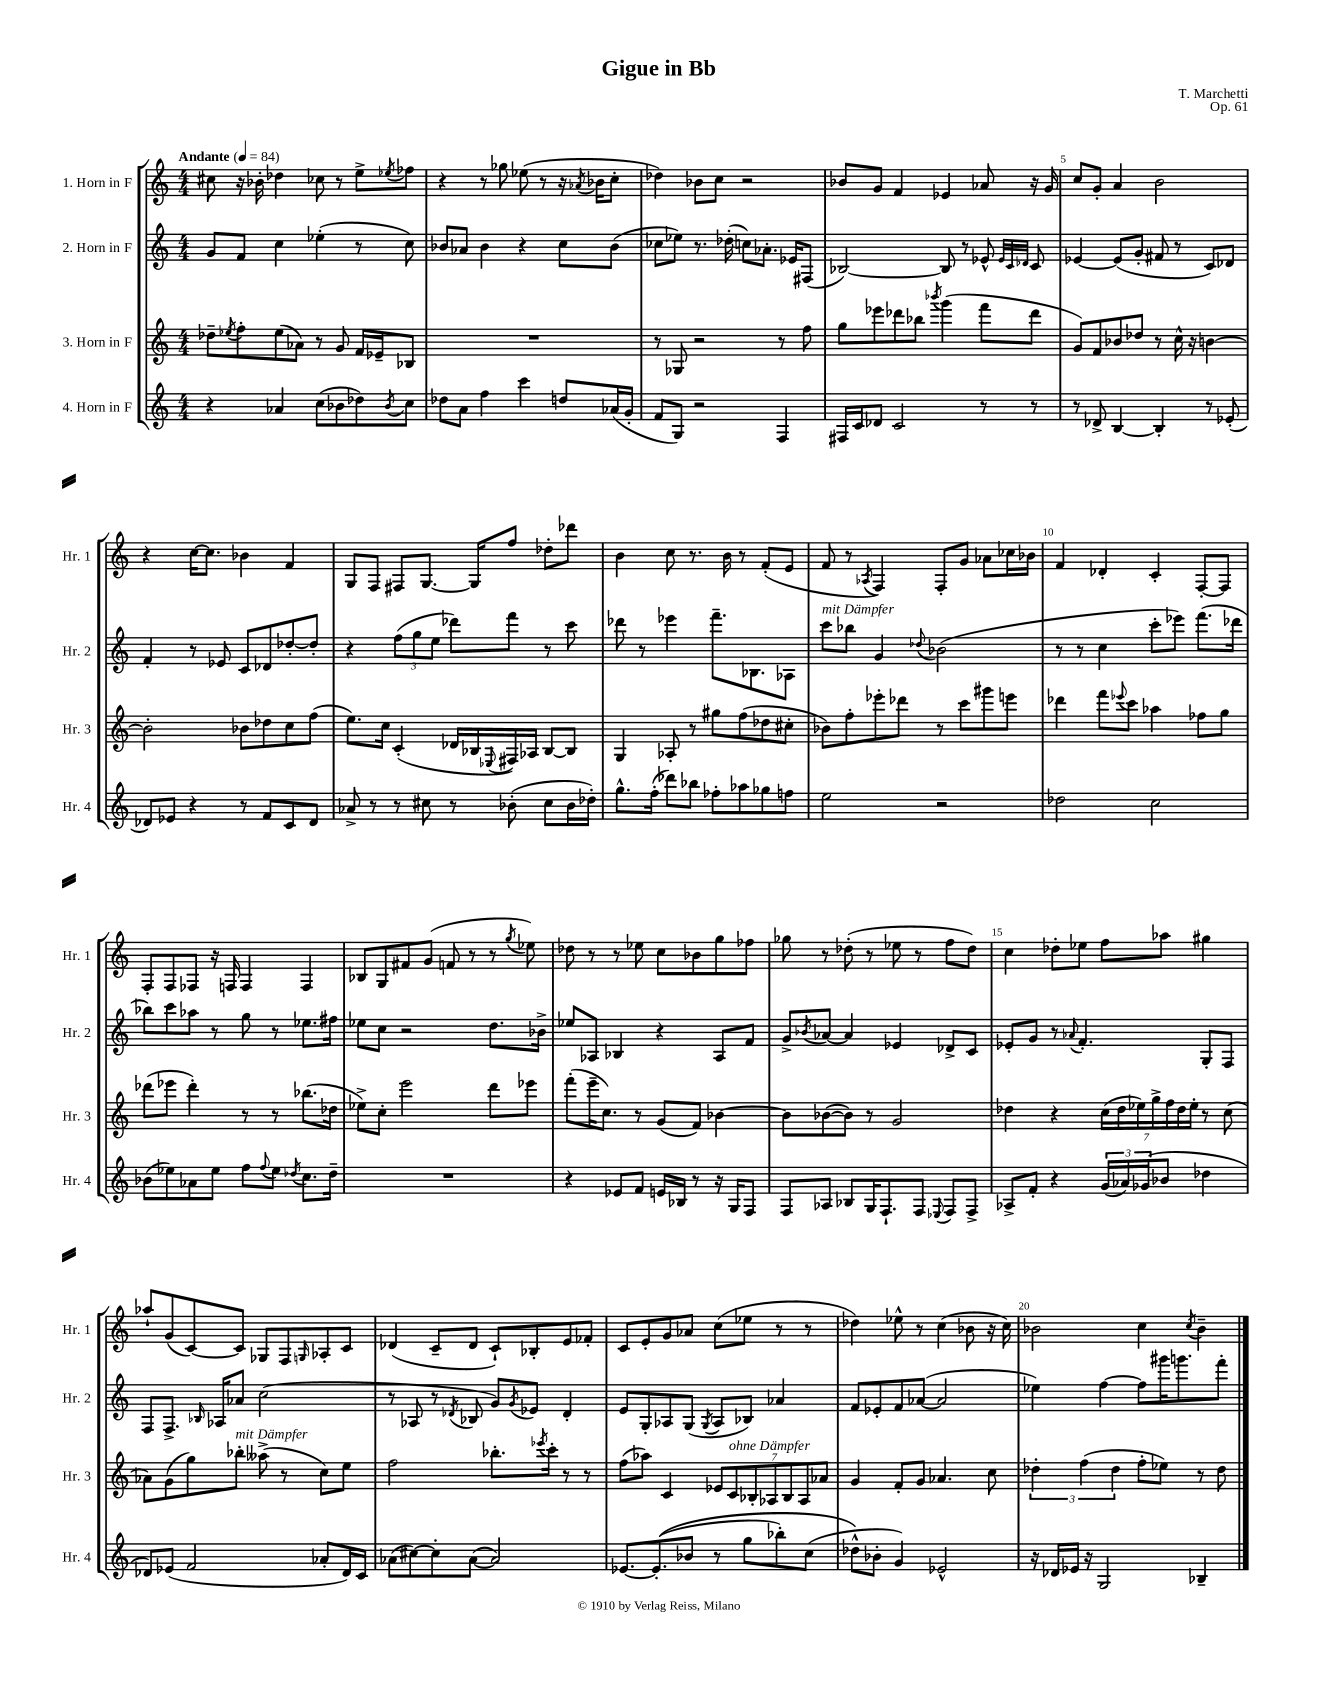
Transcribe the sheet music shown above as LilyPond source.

\header { title = "Gigue in Bb" composer = "T. Marchetti" opus = "Op. 61" }
<<
\new StaffGroup <<
\new Staff = "s0" \with { instrumentName = "1. Horn in F" shortInstrumentName = "Hr. 1" } {
    \clef treble \key c \major \numericTimeSignature \time 4/4 \tempo "Andante" 4 = 84
    cis''8 r16 bes'16-. des''4 ces''8 r8 e''8-> \acciaccatura { ees''8 } fes''8 |
    r4 r8 ges''8 ees''8( r8 r16 \acciaccatura { aes'8 } bes'16 c''8-. |
    des''4) bes'8 c''8 r2 |
    bes'8 g'8 f'4 ees'4 aes'8 r16 g'16 |
    c''8 g'8-. a'4 b'2 |
    r4 c''16~ c''8. bes'4 f'4 |
    g8 f8 fis8 g8.~ g16 f''8 des''8-. des'''8 |
    b'4 c''8 r8. b'16 r8 f'8-.( e'8 |
    f'8 r8 \acciaccatura { aes8 } f4) f8-. g'8 aes'8 ces''16 bes'16 |
    f'4 des'4-. c'4-. f8~-. f8 |
    f8-. f8 fes8 r16 f16 f4 f4 |
    bes8 g8 fis'8 g'8( f'8 r8 r8 \acciaccatura { g''8 } ees''8) |
    des''8 r8 r8 ees''8 c''8 bes'8 g''8 fes''8 |
    ges''8 r8 des''8-.( r8 ees''8 r8 f''8 des''8) |
    c''4 des''8-. ees''8 f''8 aes''8 gis''4 |
    aes''8-! g'8( c'8~) c'8 ges8 f8 \grace { g16 } aes8-. c'8 |
    des'4( c'8-- des'8 c'8-!) bes8-. e'8 fes'8-. |
    c'8 e'8-. g'8 aes'8 c''8( ees''8 r8 r8 |
    des''4) ees''8-^ r8 c''4( bes'8 r16 c''16) |
    bes'2 c''4 \acciaccatura { c''8 } bes'4-- \bar "|." |
}
\new Staff = "s1" \with { instrumentName = "2. Horn in F" shortInstrumentName = "Hr. 2" } {
    \clef treble \key c \major \numericTimeSignature \time 4/4
    g'8 f'8 c''4 ees''4-.( r8 c''8) |
    bes'8 aes'8 bes'4 r4 c''8 bes'8( |
    ces''8 ees''8) r8. des''16-.( c''8) aes'8.-. ees'16 fis8( |
    bes2~) bes8 r8 ees'8-^ \grace { ees'32 c'32 des'32 } c'8 |
    ees'4~ ees'8( g'8-. fis'8 r8 c'8) des'8 |
    f'4-. r8 ees'8 c'8 des'8 des''8~-. des''8-. |
    r4 \tuplet 3/2 { f''8( g''8 e''8 } des'''8) f'''8 r8 c'''8 |
    des'''8 r8 ees'''4 f'''8.-- bes8. aes8 |
    c'''8^\markup { \italic "mit Dämpfer" } bes''8 g'4 \appoggiatura { des''8 } bes'2( |
    r8 r8 c''4 c'''8-. ees'''8) f'''8.( des'''16 |
    bes''8) c'''8 aes''8 r8 g''8 r8 ees''8. fis''16 |
    ees''8 c''8 r2 d''8. bes'16-> |
    ees''8 aes8 bes4 r4 aes8 f'8 |
    g'8-> \acciaccatura { bes'8 } aes'8~ aes'4 ees'4 des'8-> c'8 |
    ees'8-. g'8 r8 \appoggiatura { aes'8 } f'4.-. g8-. f8 |
    f8 f8.-> \grace { bes16 } aes16 aes'8 c''2( |
    r8 aes8 r8 \acciaccatura { des'8 } bes8 g'8) \acciaccatura { g'8 } ees'8 des'4-. |
    e'8 g8-. aes8 g8( \acciaccatura { g8 } aes8 bes8) aes'4 |
    f'8 ees'8-. f'8 aes'8~( aes'2 |
    ees''4) f''4~ f''8 gis'''16 g'''8. f'''8-. \bar "|." |
}
\new Staff = "s2" \with { instrumentName = "3. Horn in F" shortInstrumentName = "Hr. 3" } {
    \clef treble \key c \major \numericTimeSignature \time 4/4
    des''8-- \acciaccatura { ees''8 } f''8-. ees''8( aes'8) r8 g'8 f'16 ees'16-- bes8 |
    R1 |
    r8 ges8 r2 r8 f''8 |
    g''8 ees'''8 des'''8 bes''8 \acciaccatura { bes'''8 } g'''4( f'''8 des'''8 |
    g'8) f'8 bes'8 des''8 r8 c''16-^ r16 b'4~ |
    b'2-. bes'8 des''8 c''8 f''8( |
    e''8.) c''16 c'4-.( des'16 bes16 \appoggiatura { ees8 } fis16) aes16 bes8~ bes8 |
    g4 aes8-. r8 gis''8 f''8( des''8 cis''8-. |
    bes'8) f''8-. ees'''8-. des'''8 r8 c'''8 gis'''8 e'''8 |
    des'''4 f'''8 \appoggiatura { ees'''8 } c'''8 aes''4 fes''8 g''8 |
    des'''8( ees'''8 des'''4-.) r8 r8 bes''8.( des''16 |
    ees''8->) c''8-. e'''2 d'''8 ees'''8 |
    f'''8-.( e'''16-- c''8.) r8 g'8( f'8) bes'4~ |
    bes'8 bes'8~( bes'8) r8 g'2 |
    des''4 r4 \tuplet 7/4 { c''16( des''16 ees''16) g''16-> f''16 des''16 ees''16-. } r8 c''8( |
    aes'8) g'8( g''8) bes''8-.^\markup { \italic "mit Dämpfer" } aeses''8->( r8 c''8) e''8 |
    f''2 bes''8.-. \acciaccatura { ees'''8 } c'''16-. r8 r8 |
    f''8( aes''8) c'4 \tuplet 7/4 { ees'8 c'8^\markup { \italic "ohne Dämpfer" } bes8-. aes8 bes8 aes8 aes'8 } |
    g'4 f'8-. g'8 aes'4. c''8 |
    \tuplet 3/2 { des''4-. f''4( des''4 } f''8-. ees''8) r8 des''8 \bar "|." |
}
\new Staff = "s3" \with { instrumentName = "4. Horn in F" shortInstrumentName = "Hr. 4" } {
    \clef treble \key c \major \numericTimeSignature \time 4/4
    r4 aes'4 c''8( bes'8 des''8) \acciaccatura { bes'8 } c''8 |
    des''8 a'8 f''4 c'''4 d''8 aes'16( g'16-. |
    f'8 g8) r2 f4 |
    fis16 c'16 des'8 c'2 r8 r8 |
    r8 des'8-> b4~ b4-. r8 ees'8-.( |
    des'8) ees'8 r4 r8 f'8 c'8 des'8 |
    aes'8-> r8 r8 cis''8 r8 bes'8-.( cis''8 bes'16 des''16-.) |
    g''8.-^ f''16-.( des'''8) bes''8 fes''8-. aes''8 ges''8 f''8 |
    e''2 r2 |
    des''2 c''2 |
    bes'8( ees''8) aes'8 ees''8 f''8 \appoggiatura { f''8 } ees''8 \acciaccatura { des''8 } c''8. des''16-- |
    R1 |
    r4 ees'8 f'8 e'16 bes16 r8 r16 g16 f8 |
    f8 aes8 bes8 g16 f8.-! f8 \appoggiatura { ees8 } f8 f8-> |
    aes8-> f'8-. r4 \tuplet 3/2 { g'16( aes'16) ges'16( } bes'8 des''4 |
    des'8) ees'8( f'2 aes'8-. des'16) c'16 |
    aes'8( cis''8~) cis''8-. aes'8~( aes'2) |
    ees'8.~ ees'8.-.(\( bes'8 r8 g''8 bes''8-.) c''8( |
    des''8-^\) bes'8-. g'4) ees'2-^ |
    r16 des'16 ees'16 r16 g2 bes4-- \bar "|." |
}
>>
>>
\layout { \context { \Score \override BarNumber.break-visibility = ##(#f #t #t) barNumberVisibility = #(every-nth-bar-number-visible 5) } }
